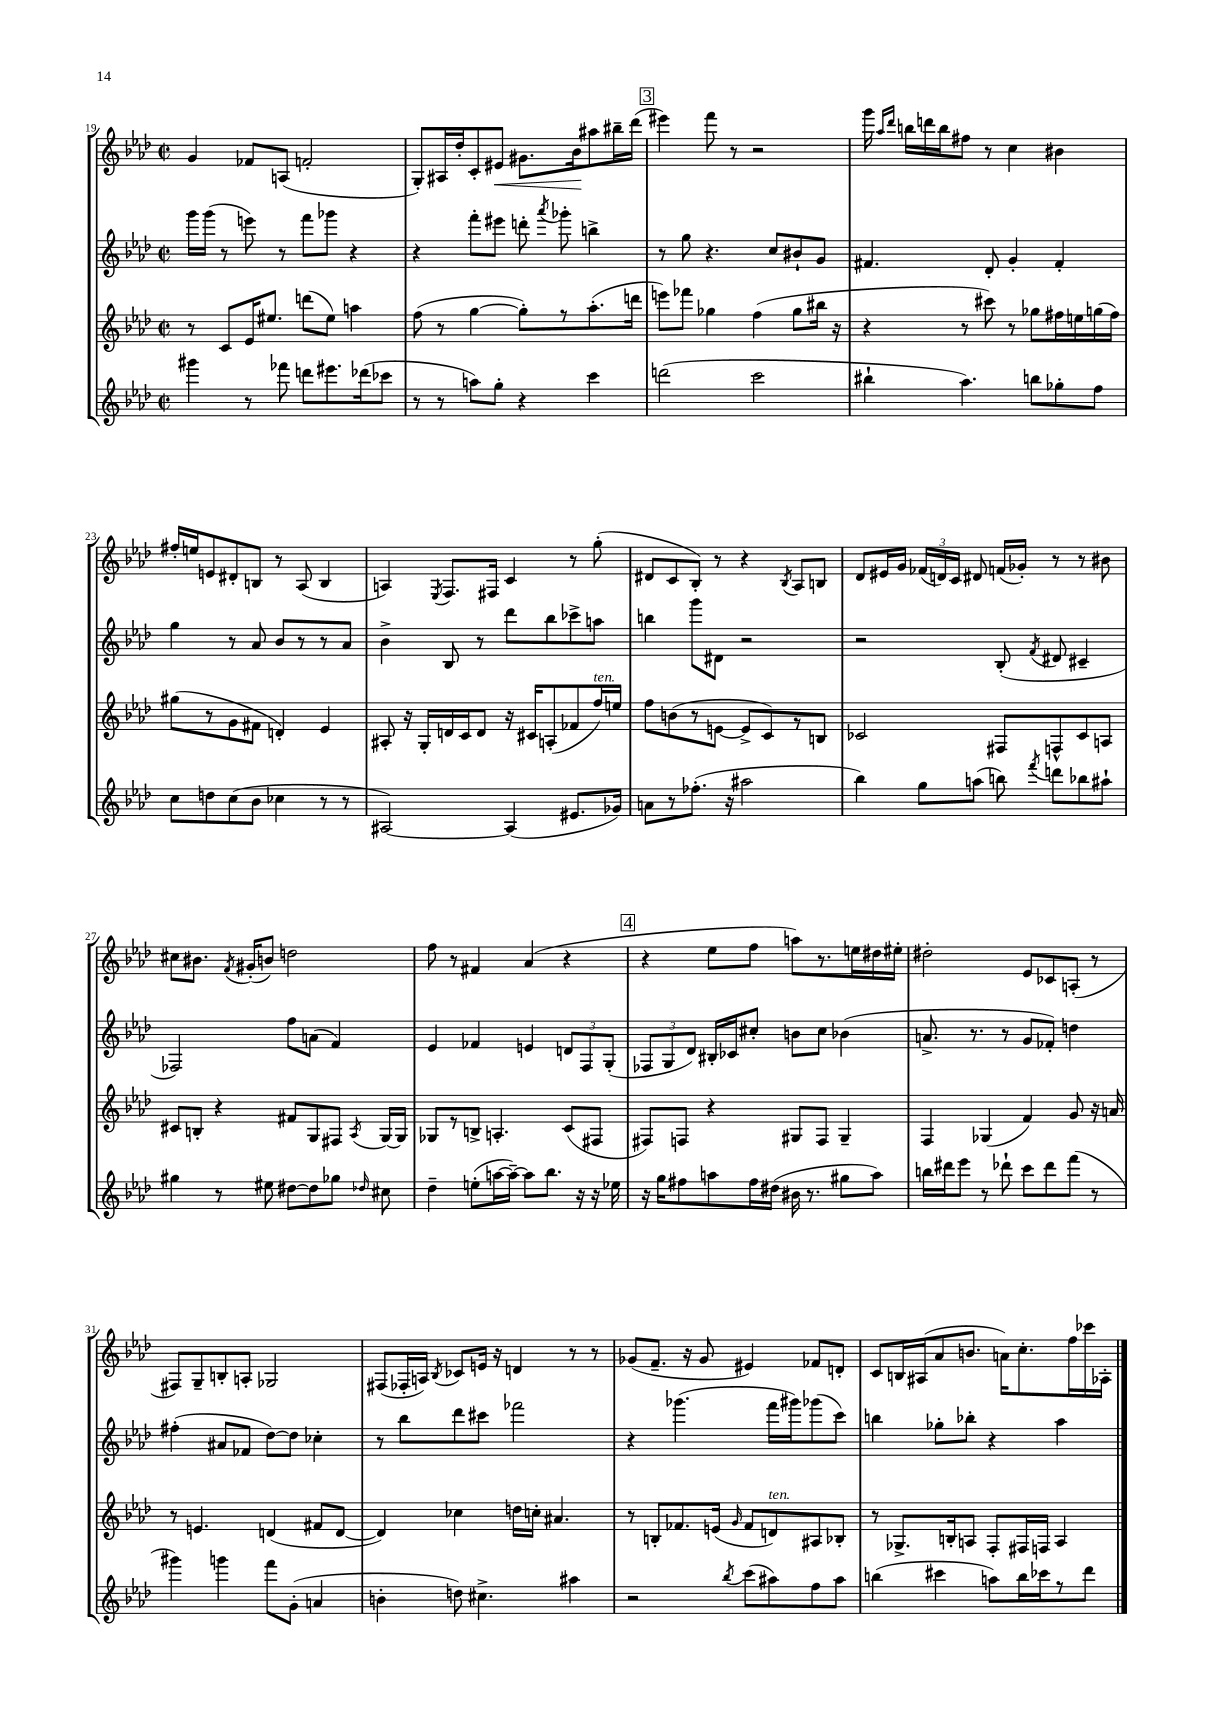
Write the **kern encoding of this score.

**kern	**kern	**kern	**kern	**dynam
*part4	*part3	*part2	*part1	*part1
*staff4	*staff3	*staff2	*staff1	*staff1
*clefG2	*clefG2	*clefG2	*clefG2	*
*k[b-e-a-d-]	*k[b-e-a-d-]	*k[b-e-a-d-]	*k[b-e-a-d-]	*
*M2/2	*M2/2	*M2/2	*M2/2	*
*met(c|)	*met(c|)	*met(c|)	*met(c|)	*
=19	=19	=19	=19	=19
4ggg#X\	8r	16ggg\LL	4g/	.
.	.	(16ggg\JJ	.	.
.	8c/L	8r	.	.
8r	16e-/K	8eeen\)	8f-X/L	.
.	8.ee#X/J	.	.	.
8fff-X\	.	8r	(8An/J	.
8dddn\L	(8dddn\L	8fff\L	2fn'/	.
8.eee#X\	8ee#\J)	8ggg-X\J	.	.
.	4aan\	4r	.	.
(16ddd-X\k	.	.	.	.
8ccc-X\J	.	.	.	.
=20	=20	=20	=20	=20
8r	(8ff\	4r	8G'/L)	.
8r	8r	.	16A#X/L	.
.	.	.	16dd-'/J	.
8aan\L)	[4gg\	8fff'\L	8c'/	.
!	!	!	!	!LO:HP:b
8gg'\J	.	8eee#X\J	8e#X/J	<
4r	8gg'\L])	8dddn'\	8.g#X\L	.
.	.	8qaaa-/	.	.
.	8r	8ggg-X'\	.	.
.	.	.	16b-\k	.
4ccc\	(8.aa-'\	4bbn^\	8aa#X\	[
.	.	.	16bb#X~\L	.
.	16dddn\Jk	.	(16ddd-\JJ	.
!!LO:REH:place=s1:t=3
=21	=21	=21	=21	=21
(2dddn\	8eeen\L)	8r	4eee#X\)	.
.	8fff-X\J	8gg\	.	.
.	4gg-X\	4.r	8fff\	.
.	.	.	8r	.
2ccc\	(4ff\	.	2r	.
.	.	8cc/L	.	.
.	8gg-\L	8b#X`/	.	.
.	16bb#X\Jk	8g/J	.	.
.	16r	.	.	.
=22	=22	=22	=22	=22
4bb#X`\	4r	4.f#X/	16ggg\	.
.	.	.	16qqaa-/LL	.
.	.	.	16qqddd-/JJ	.
.	.	.	16bbn\LL	.
.	.	.	16dddn\	.
.	.	.	16bb\J	.
4.aa-\)	8r	.	8ff#X\J	.
.	8ccc#X\)	8d-'/	8r	.
.	8r	4g'/	4cc\	.
8bbn\L	8gg-X\L	.	.	.
8gg-X'\	16ff#X\L	4f#'/	4b#X\	.
.	16een\	.	.	.
8ff\J	(16ggn\	.	.	.
.	16ff#\JJ)	.	.	.
!!LO:LB:g=z
=23	=23	=23	=23	=23
8cc\L	(8gg#X\L	4gg\	16ff#X'/LL	.
.	.	.	16een/J	.
8ddn\	8r	.	8en/	.
(8cc\	8g\	8r	8d#X'/	.
8b-\J	8f#X\J	8a-/	8Bn/J	.
4cc-X\	4dn'/)	8b-/L	8r	.
.	.	8r	(8A-/	.
8r	4e-/	8r	4B/	.
8r	.	8a-/J	.	.
=24	=24	=24	=24	=24
[2A#X/)	8A#X'/	4b-^\	4An/)	.
.	16r	.	.	.
.	16G'/LL	.	.	.
.	.	.	8qE-/	.
.	16dn/	8B-/	8.F/L	.
.	16c/J	.	.	.
.	8d/J	8r	.	.
.	.	.	16F#X/Jk	.
(4A#/]	16r	8ddd-\L	4c/	.
.	16c#X/KL	.	.	.
.	(8An'/	8bb-\	.	.
8.e#X/L	8f-X/	8ccc-X^\	8r	.
!	!LO:TX:a:i:t=ten.	!	!	!
.	16ff/L)	8aan\J	(8gg'\	.
16g-X/Jk)	16een/JJ	.	.	.
=25	=25	=25	=25	=25
8an\L	8ff\L	4bbn\	8d#X/L	.
8r	(8bn\	.	8c/	.
(8.ff-X'\J	8r	8ggg\L	8B-'/J)	.
.	[8en\J	8d#X\J	8r	.
16r	.	.	.	.
2aa#X\	8e^/L]	2r	4r	.
.	8c/)	.	.	.
.	.	.	8qB-/	.
.	8r	.	8A-/L	.
.	8Bn/J	.	8Bn/J	.
=26	=26	=26	=26	=26
4bb-\)	2c-X/	2r	8d-/L	.
.	.	.	16e#X/L	.
.	.	.	16g/JJ	.
8gg\L	.	.	(24f-X/LL	.
.	.	.	24dn/)	.
.	.	.	24c/JJ	.
(8aan\J	.	.	8d#X/	.
8bbn\)	8F#X/L	(8B-'/	(16fn/LL	.
.	.	.	16g-X'/JJ)	.
8qfff/	.	8qf/	.	.
8dddn\L	8Fn^^/	8d#X/	8r	.
8bb-X\	8c-/	4c#X~/	8r	.
8aa#X`\J	8An/J	.	8b#X\	.
!!LO:LB:g=z
=27	=27	=27	=27	=27
4gg#X\	8c#X/L	2F-X/)	8cc#X\L	.
.	8Bn'/J	.	8.b#X\J	.
8r	4r	.	.	.
.	.	.	8qf/	.
.	.	.	(16g#X'/KL	.
8ee#X\	.	.	8bn/J)	.
[8dd#X\L	8f#X/L	8ff\L	2ddn\	.
8dd#\]	8G/	(8an\J	.	.
8gg-X\J	8F#X/J	4f/)	.	.
16qqdd-X/	8qA-/	.	.	.
8cc#X\	[16G/LL	.	.	.
.	16G/JJ]	.	.	.
=28	=28	=28	=28	=28
4dd-~\	8G-X/L	4e-/	8ff\	.
.	8r	.	8r	.
(8een'\L	8Bn^/J	4f-X/	4f#X/	.
[16aan\L	4.An'/	.	.	.
16aa~\JJ_)	.	.	.	.
8aa\L]	.	4en/	(4a-/	.
8.bb-\J	.	.	.	.
.	(8c/L	12dn/L	4r	.
16r	.	.	.	.
.	.	12F/	.	.
16r	8F#X/J	.	.	.
.	.	(12G'/J	.	.
16ee-X\	.	.	.	.
!!LO:REH:place=s1:t=4
=29	=29	=29	=29	=29
16r	8F#X/L)	12F-X/L	4r	.
16gg\KL	.	.	.	.
.	.	12G/	.	.
8ff#X\	8Fn/J	.	.	.
.	.	12d-/J)	.	.
8aan\	4r	16B#X'/LL	8ee-\L	.
.	.	16c-X/J	.	.
16ff#\L	.	8cc#X'/J	8ff\J	.
(16dd#X\JJ	.	.	.	.
16b#X\	8G#X/L	8bn\L	8aan\L)	.
8.r	.	.	.	.
.	8F/J	8cc#\J	8.r	.
8gg#X\L	4G#~/	(4b-X\	.	.
.	.	.	16een\L	.
8aa\J)	.	.	16dd#X\	.
.	.	.	16ee#X'\JJ	.
=30	=30	=30	=30	=30
16bbn\LL	4F/	8.an^/	2dd#X'\	.
16ddd#X\J	.	.	.	.
8eee-\J	.	.	.	.
.	.	8.r	.	.
8r	(4G-X/	.	.	.
8ddd-X`\	.	8r	.	.
8ccc\L	4f/)	8g/L	8e-/L	.
8ddd-\	.	8f-X'/J)	8c-X/	.
(8fff\J	8g/	4ddn\	(8An'/J	.
8r	16r	.	8r	.
.	16an/	.	.	.
!!LO:LB:g=z
=31	=31	=31	=31	=31
4ggg#X\)	8r	(4ff#X'\	8F#X/L)	.
.	4.en/	.	8G~/	.
4gggn\	.	8a#X/L	8Bn'/	.
.	.	8f-X/J	8An'/J	.
8fff\L	(4dn/	[8dd-\L)	2G-X/	.
(8g'\J	.	8dd-\J]	.	.
4an/	8f#X/L	4cc-X'\	.	.
.	[8d/J	.	.	.
=32	=32	=32	=32	=32
4bn'\	4d/])	8r	(8F#X/L	.
.	.	8bb-\L	16F-X'/L	.
.	.	.	16An/JJ)	.
.	.	.	8qB-/	.
8ddn\)	4cc-X\	8ddd-\	8c-X/L	.
4.cc#X^\	.	8ccc#X\J	16en/Jk	.
.	.	.	16r	.
.	16ddn\LL	2fff-X\	4dn/	.
.	16ccn'\JJ	.	.	.
.	4.a#X/	.	.	.
4aa#X\	.	.	8r	.
.	.	.	8r	.
=33	=33	=33	=33	=33
2r	8r	4r	(8g-X/L	.
.	8Bn'/L	.	8.f~/J	.
.	8.f-X/	(4.ggg-X\	.	.
.	.	.	16r	.
.	.	.	8g-/	.
.	(16en/Jk	.	.	.
8qbb-/	16qqg/	.	.	.
(8ccc\L	8f-/L	.	4e#X/)	.
!	!LO:TX:a:i:t=ten.	!	!	!
8aa#X\)	8dn/)	16fff\LL	.	.
.	.	16ggg#X\J)	.	.
8ff\	8A#X/	(8ggg-X\	8f-X/L	.
8aa#\J	8B-X'/J	8ccc\J)	8dn'/J	.
=34	=34	=34	=34	=34
(4bbn\	8r	4bbn\	8c/L	.
.	8.G-X^/L	.	16Bn/L	.
.	.	.	(16A#X/J	.
4ccc#X\	.	8gg-X'\L	8a-/	.
.	16Bn'/k	.	.	.
.	8An/J	8bb-X'\J	8.bn/J	.
8aan\L)	8F'/L	4r	.	.
.	.	.	16an\KL)	.
16bb\L	16F#X/L	.	8.cc'\	.
16ccc-X\J	16Fn/JJ	.	.	.
8r	4A/	4aa-\	.	.
.	.	.	16ff\L	.
8ddd-\J	.	.	16ccc-X\	.
.	.	.	16A-X'\JJ	.
==	==	==	==	==
*-	*-	*-	*-	*-
